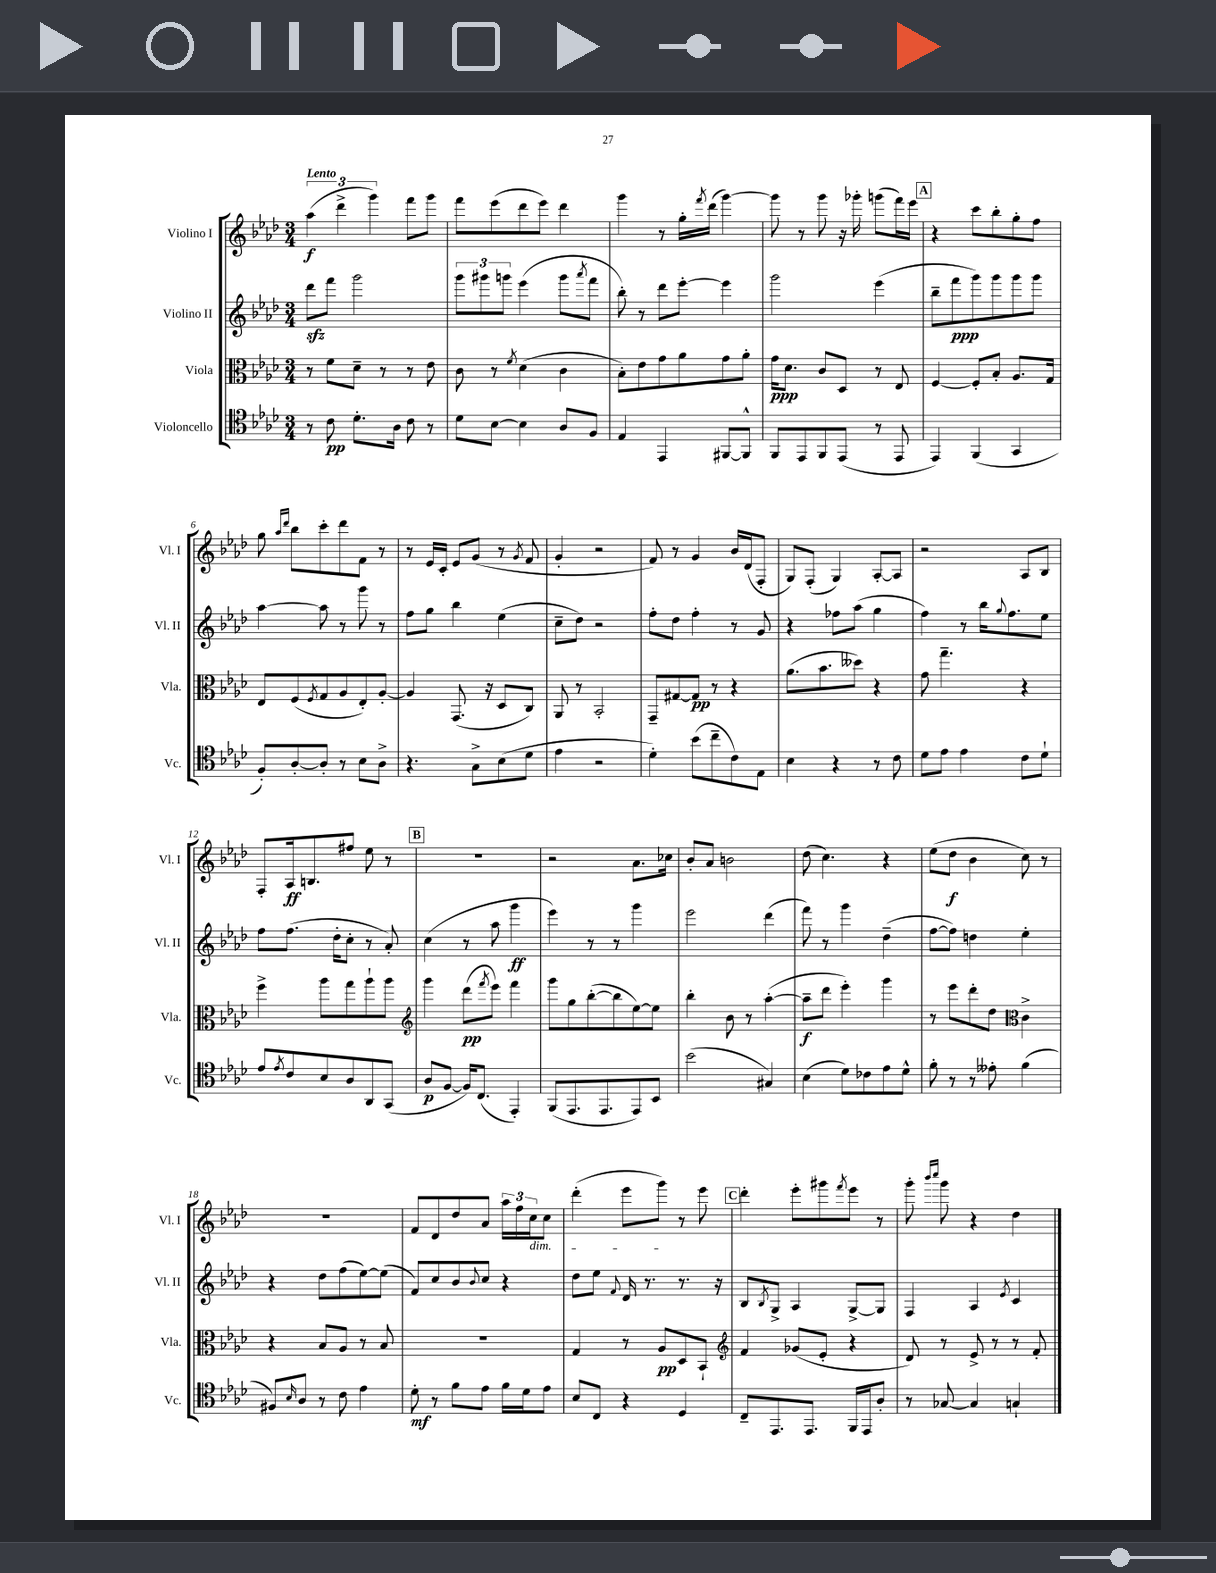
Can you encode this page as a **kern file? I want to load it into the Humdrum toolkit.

**kern	**kern	**kern	**kern
*staff4	*staff3	*staff2	*staff1
*clefC4	*clefC3	*clefG2	*clefG2
*k[b-e-a-d-]	*k[b-e-a-d-]	*k[b-e-a-d-]	*k[b-e-a-d-]
*M3/4	*M3/4	*M3/4	*M3/4
8r	8r	8ddd-\L	(6aa-\
8c\	8f\L	8fff\J	.
.	.	.	6ddd-^\
8.d-'\L	8d-~\J	2ggg\	.
.	.	.	6ggg\)
.	8r	.	.
16A-\Jk	.	.	.
8c\	8r	.	8fff\L
8r	8e-\	.	8ggg\J
=	=	=	=
8d-\L	8c\	12ggg\L	8fff\L
.	.	12ggg#\	.
[8B-\J	8r	.	(8eee-\
.	.	12ggg\J	.
.	8qf/	.	.
4B-\]	(4d-\	(4eee-\	8ddd-\
.	.	.	8eee-\J)
8A-/L	4c\	8ggg\L	4ddd-\
.	.	8qaaa-/	.
8F/J	.	8fff\J	.
=	=	=	=
4E-/	8B-'\L)	8bb-'\)	4ggg\
.	8e-\	8r	.
4EE-/	8g\	8ddd-\L	8r
.	8a-\	[8eee-'\J	16gg'\LL
.	.	.	8qfff/
.	.	.	(16ddd-\JJ
[8FF#/L	8g\	4eee-\]	[4ggg\)
8FF#^^/]J	8a-'\J	.	.
=	=	=	=
8FF/L	16g\LK	2ggg\	8ggg\]
.	8.d-\J	.	.
8EE-/	.	.	8r
8FF/	8c/L	.	8ggg\
(8EE-/J	8D-/J	.	16r
.	.	.	16ggg-'\
8r	8r	(4eee-\	(8ggg\L
8EE-/	8E-/	.	16fff\L)
.	.	.	16eee-\JJ
=	=	=	=
4EE-/)	[4F/	8bb-~\L	4r
.	.	8fff\	.
(4FF/	8F'/]L	8ggg\)	8ccc\L
.	8B-'/J	8ggg\	8bb-'\
4GG/	8.A-/L	8ggg\	8gg'\
.	.	8ggg\J	8ff\J
.	16G/Jk	.	.
=	=	=	=
8F'/L)	8E-/L	[4aa-\	8gg\
.	.	.	16qqaa-/LL
.	.	.	16qqddd-/JJ
[8A-'/	(8F/	.	8bb-\L
.	8qF/	.	.
8A-'/]J	8G/	8aa-\]	8ccc'\
8r	8A-/	8r	8ddd-\
8B-\L	8E-'/)	8ggg\	8f\J
8A-^\J	[8A-'/J	8r	8r
=	=	=	=
4.r	4A-/]	8ff\L	8r
.	.	8gg\J	16e-/LL
.	.	.	16c'/JJ
.	(8.GG/	4bb-\	8e-/L
8G^\L	.	.	(8g/J
.	16r	.	.
(8B-\	8D-/L	(4ee-\	8r
.	.	.	8qg/
8d-\J	8C/J)	.	8f/
=	=	=	=
4e-\	8AA-/	8cc~\L	4g'/
.	8r	8dd-\J)	.
2r	2BB-'/	2r	2r
=	=	=	=
4d-'\)	8GG~/L	8ff'\L	8f/)
.	[8G#/	8dd-\J	8r
(8b-\L	8G#/]J	4ff'\	4g/
8cc~\	8r	.	.
8c\)	4r	8r	16b-/LL
.	.	.	(16d-/J
8E-\J	.	8g/	8F'/J
=	=	=	=
4B-\	(8.a-\L	4r	8G/L)
.	.	.	(8F'/J
.	8.b-\	.	.
4r	.	8ff-\L	4G/)
.	8dd--\J)	(8aa-\J	.
8r	4r	4gg\	[8A-'/L
8c\	.	.	8A-/]J
=	=	=	=
8d-\L	8g\	4ff\)	2r
8e-\J	4.gg~\	.	.
4e-\	.	8r	.
.	.	16bb-\LK	.
.	.	8qqgg/	.
.	.	8.ff\	.
8c\L	4r	.	8A-/L
8d-`\J	.	8ee-\J	8B-/J
=	=	=	=
8e-/L	4ff^\	8ff\L	8F'/L
8qe-/	.	.	.
8c/	.	(8.ff\J	16A-/k
.	.	.	8.B/
8B-/	8aa-\L	.	.
.	.	16dd-'\LK	.
8A-/	8gg\	8cc'\J	8ff#/J
8AA-/	8aa-`\	8r	8ee-\
(8GG/J	8aa-\J	8a-'/)	8r
=	=	=	=
*	*clefG2	*	*
8A-/L	4ggg\	(4cc\	2.r
[8F/J	.	.	.
16F/]LK)	(8ddd-\L	8r	.
(8.C/J	.	.	.
.	8qfff/	.	.
.	8eee-\J)	8aa-\	.
4EE-'/)	4fff\	4ggg\	.
=	=	=	=
(8FF/L	8ggg\L	4eee-\)	2r
8.EE-/	8gg\	.	.
.	([8bb-'\	8r	.
8.EE-/	.	.	.
.	8bb-\]	8r	.
8EE-/)	[8ee-\)	4ggg\	8.a-\L
8BB-/J	8ee-\]J	.	.
.	.	.	16cc-\Jk
=	=	=	=
(2b-\	4bb-'\	2eee-\	8b-'/L
.	.	.	8a-/J
.	8b-\	.	2b\
.	8r	.	.
4G#/)	([4aa-'\	(4ddd-\	.
=	=	=	=
(4B-\	8aa-~\]L	8fff\)	(8dd-\
.	8ddd-\J	8r	4.cc\)
8d-\L)	4eee-'\)	4ggg\	.
8c-\	.	.	.
8e-\	4ggg\	(4dd-~\	4r
8d-^^\J	.	.	.
=	=	=	=
8f'\	8r	[8ff\L	(8ee-\L
8r	8eee-\L	8ff\]J)	8dd-\J
8r	8ddd-'\	4dd\	4b-\
8e--'\	8dd-\J	.	.
*	*clefC3	*	*
(4f\	4c^\	4ee-'\	8cc\)
.	.	.	8r
=	=	=	=
8F#/L)	4r	4r	2.r
16qqB-/	.	.	.
8A-/J	.	.	.
8r	8B-/L	8dd-\L	.
8c\	8A-/J	(8ff\	.
4e-\	8r	[8ee-\)	.
.	8B-/	(8ee-\]J	.
=	=	=	=
8d-'\	2.r	8f/L)	8f/L
8r	.	8cc/	8d-/
8f\L	.	8b-/	8dd-/
.	.	8qqb-/	.
8e-\J	.	8cc/J	8a-/J
16f\LL	.	4r	24aa-\LL
.	.	.	24ff\
16d-\J	.	.	.
.	.	.	24cc\J
8e-\J	.	.	8cc\J
=	=	=	=
8B-/L	4G/	8dd-\L	(4ddd-'\
8C/J	.	8ee-\J	.
.	.	8qqf/	.
4r	8r	16d-/	8eee-\L
.	.	8.r	.
.	8A-/L	.	8ggg\J)
4D-/	8D-/	8.r	8r
.	8BB-`/J	.	8eee-\
.	.	16r	.
=	=	=	=
*	*clefG2	*	*
8C~/L	4f/	8B-/L	4ddd-'\
.	.	8qB-/	.
8.EE-/	.	8G^/J	.
.	(8g-/L	4A-/	8eee-'\L
8.EE-/J	.	.	.
.	8e-'/J	.	8ggg#\
.	.	.	8qfff/
16FF/LL	4r	[8G^/L	8eee-\J
16EE-/J	.	.	.
8A-'/J	.	8G/]J	8r
=	=	=	=
8r	8d-/)	4F/	8ggg'\
.	.	.	16qqbbb-/LL
.	.	.	16qqcccc/JJ
[8G-/	8r	.	8ggg\
4G-/]	8e-^/	4A-/	4r
.	8r	.	.
.	.	8qe-/	.
4G`/	8r	4c/	4dd-\
.	8f'/	.	.
==	==	==	==
*-	*-	*-	*-
